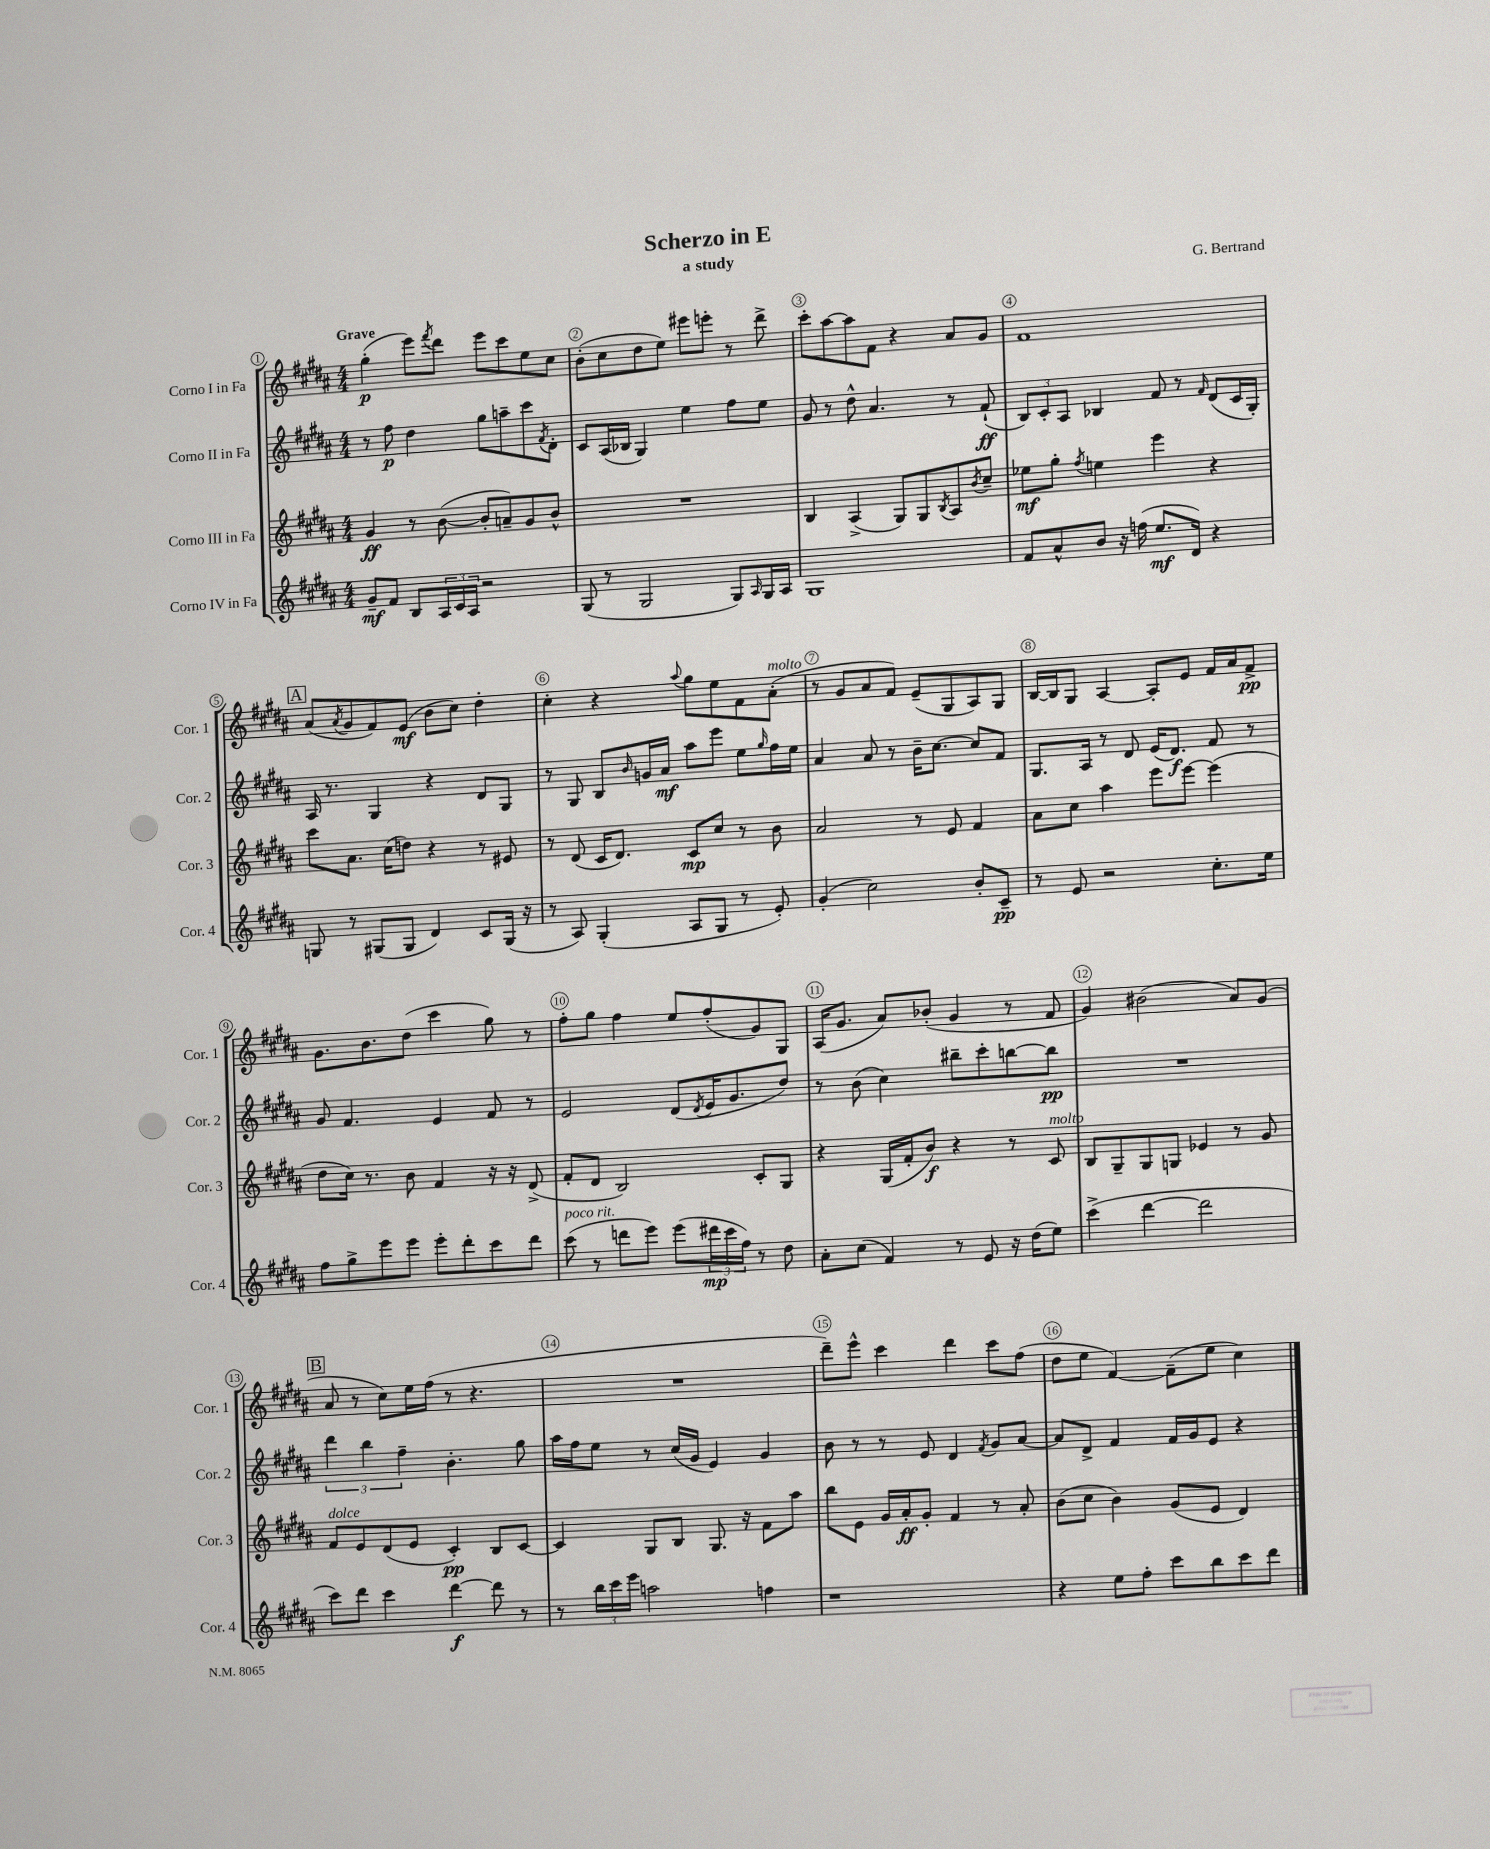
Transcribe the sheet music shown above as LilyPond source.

\header { title = "Scherzo in E" composer = "G. Bertrand" subtitle = "a study" }
<<
\new StaffGroup <<
\new Staff = "s0" \with { instrumentName = "Corno I in Fa" shortInstrumentName = "Cor. 1" } {
    \clef treble \key b \major \numericTimeSignature \time 4/4 \tempo "Grave"
    gis''4-.\p( e'''8) \acciaccatura { fis'''8 } dis'''8 e'''8 cis'''8 e''8 cis''8 |
    b'8-.( cis''8 dis''8 e''8) eis'''8 e'''8-. r8 dis'''8-> |
    cis'''8-. ais''8~ ais''8 fis'8 r4 ais'8 gis'8 |
    fis'1 |
    \mark \markup { \box "A" } ais'8( \acciaccatura { ais'8 } gis'8 fis'8) e'8\mf( b'8 cis''8) dis''4-. |
    cis''4-. r4 \appoggiatura { ais''8 } gis''8 e''8 fis'8 ais'8-.^\markup { \italic "molto" }( |
    r8 gis'8 ais'8 fis'8) e'8--( gis8 ais8) gis8 |
    b16~ b16 gis8 ais4~ ais8-. e'8 fis'16 ais'16 fis'8->\pp |
    gis'8. b'8. dis''8( cis'''4 gis''8) r8 |
    fis''8-. gis''8 fis''4 e''8 fis''8-.( gis'8) gis8 |
    ais16( gis'8. ais'8) bes'8-.( gis'4 r8 fis'8 |
    gis'4) bis'2( ais'8) gis'8( |
    \mark \markup { \box "B" } ais'8 r8 cis''8) e''16 fis''16( r8 r4. |
    R1 |
    dis'''8--) e'''8-^ cis'''4 dis'''4 cis'''8 fis''8( |
    dis''8 e''8 fis'4~) fis'8--( e''8 cis''4) \bar "|." |
}
\new Staff = "s1" \with { instrumentName = "Corno II in Fa" shortInstrumentName = "Cor. 2" } {
    \clef treble \key b \major \numericTimeSignature \time 4/4
    r8 fis''8\p dis''4 gis''8 a''8-- cis'''8 \acciaccatura { fis'8 } dis'8-. |
    cis'8 ais16( bes16 gis4) e''4 fis''8 e''8 |
    gis'8 r8 dis''8-^ ais'4. r8 fis'8-!\ff( |
    \tuplet 3/2 { b8) cis'8-. ais8 } bes4 fis'8 r8 \grace { fis'16 } dis'8( cis'16 gis16-.) |
    \mark \markup { \box "A" } ais16 r8. gis4 r4 dis'8 gis8 |
    r8 gis8 b8 \grace { b'16 } g'16 ais'16\mf ais''8 e'''8 e''8 \grace { gis''16 } fis''16 e''16 |
    ais'4 ais'8 r8 b'16-- cis''8.~ cis''8 fis'8 |
    gis8. ais16 r8 dis'8 e'16( dis'8.\f) fis'8 r8 |
    gis'8 fis'4. e'4 fis'8 r8 |
    e'2 dis'8( \acciaccatura { dis'8 } e'16 gis'8. dis''8) |
    r8 b'8( cis''4) bis''8-- cis'''8-. b''8~ b''8\pp |
    R1 |
    \mark \markup { \box "B" } \tuplet 3/2 { dis'''4 b''4 fis''4-- } b'4.-. gis''8 |
    ais''16 fis''16 e''8 r8 cis''16( gis'16 e'4) gis'4 |
    b'8 r8 r8 e'8 dis'4 \acciaccatura { fis'8 } gis'8 ais'8~ |
    ais'8 dis'8-> fis'4 fis'16 gis'16 e'8 r4 \bar "|." |
}
\new Staff = "s2" \with { instrumentName = "Corno III in Fa" shortInstrumentName = "Cor. 3" } {
    \clef treble \key b \major \numericTimeSignature \time 4/4
    gis'4\ff r8 b'8~( b'8-. a'8--) gis'8 b'8-^ |
    R1 |
    b4 ais4->( gis8) gis8 \acciaccatura { b8 } ais8 \acciaccatura { b'8 } cis''8-- |
    ees''8\mf gis''8-. \acciaccatura { fis''8 } e''4 e'''4 r4 |
    \mark \markup { \box "A" } cis'''8 ais'8. cis''16( d''8) r4 r8 eis'8 |
    r8 dis'8( cis'16 dis'8.) cis'8\mp cis''8 r8 b'8 |
    ais'2 r8 e'8 fis'4 |
    ais'8 cis''8 ais''4 e'''8 e'''8~ e'''4( |
    dis''8 cis''16) r8. b'8 fis'4 r16 r16 dis'8->( |
    fis'8-. dis'8 b2) cis'8-. gis8 |
    r4 gis16( fis'16-. b'8\f) r4 r8 cis'8^\markup { \italic "molto" } |
    b8 gis8-- gis8 g8 ees'4 r8 gis'8 |
    \mark \markup { \box "B" } fis'8^\markup { \italic "dolce" } e'8 dis'8( e'8 cis'4-.\pp) b8 cis'8~ |
    cis'4 gis8 b8 gis8. r16 fis'8 ais''8 |
    b''8 e'8 gis'16 ais'16-.\ff gis'8-. fis'4 r8 ais'8-. |
    b'8( cis''8 b'4) gis'8( e'8 dis'4) \bar "|." |
}
\new Staff = "s3" \with { instrumentName = "Corno IV in Fa" shortInstrumentName = "Cor. 4" } {
    \clef treble \key b \major \numericTimeSignature \time 4/4
    gis'8--\mf fis'8 b8 \tuplet 3/2 { ais16 cis'16 ais16 } r2 |
    gis8( r8 gis2 gis8) \grace { ais16 } gis16 ais16 |
    gis1 |
    fis'8 ais'8-^ b'8 r16 f''16( e''8.\mf dis'16) r4 |
    \mark \markup { \box "A" } g8 r8 gis8( gis8 dis'4) cis'8 gis16( r16 |
    r8 ais8) gis4-.( ais8 gis8 r8 e'8-.) |
    gis'4-.( cis''2) b'8-. cis'8--\pp |
    r8 e'8 r2 cis''8.-. e''16 |
    fis''8 gis''8-> e'''8 e'''8 e'''8-. dis'''8-. cis'''8 dis'''8 |
    cis'''8^\markup { \italic "poco rit." }( r8 d'''8 e'''8) e'''8( \tuplet 3/2 { dis'''16\mp cis'''16 fis''16) } r8 dis''8 |
    ais'8-. cis''8( fis'4) r8 e'8 r16 dis''16( e''8) |
    cis'''4->( dis'''4~ dis'''2 |
    \mark \markup { \box "B" } cis'''8) dis'''8 cis'''4 dis'''4~\f dis'''8 r8 |
    r8 \tuplet 3/2 { b''16 cis'''16 e'''16 } a''2 f''4 |
    r1 |
    r4 e''8 fis''8-. cis'''8 b''8 cis'''8 dis'''8 \bar "|." |
}
>>
>>
\layout { \context { \Score \override BarNumber.break-visibility = ##(#f #t #t) barNumberVisibility = #all-bar-numbers-visible \override BarNumber.stencil = #(make-stencil-circler 0.1 0.3 ly:text-interface::print) } }
